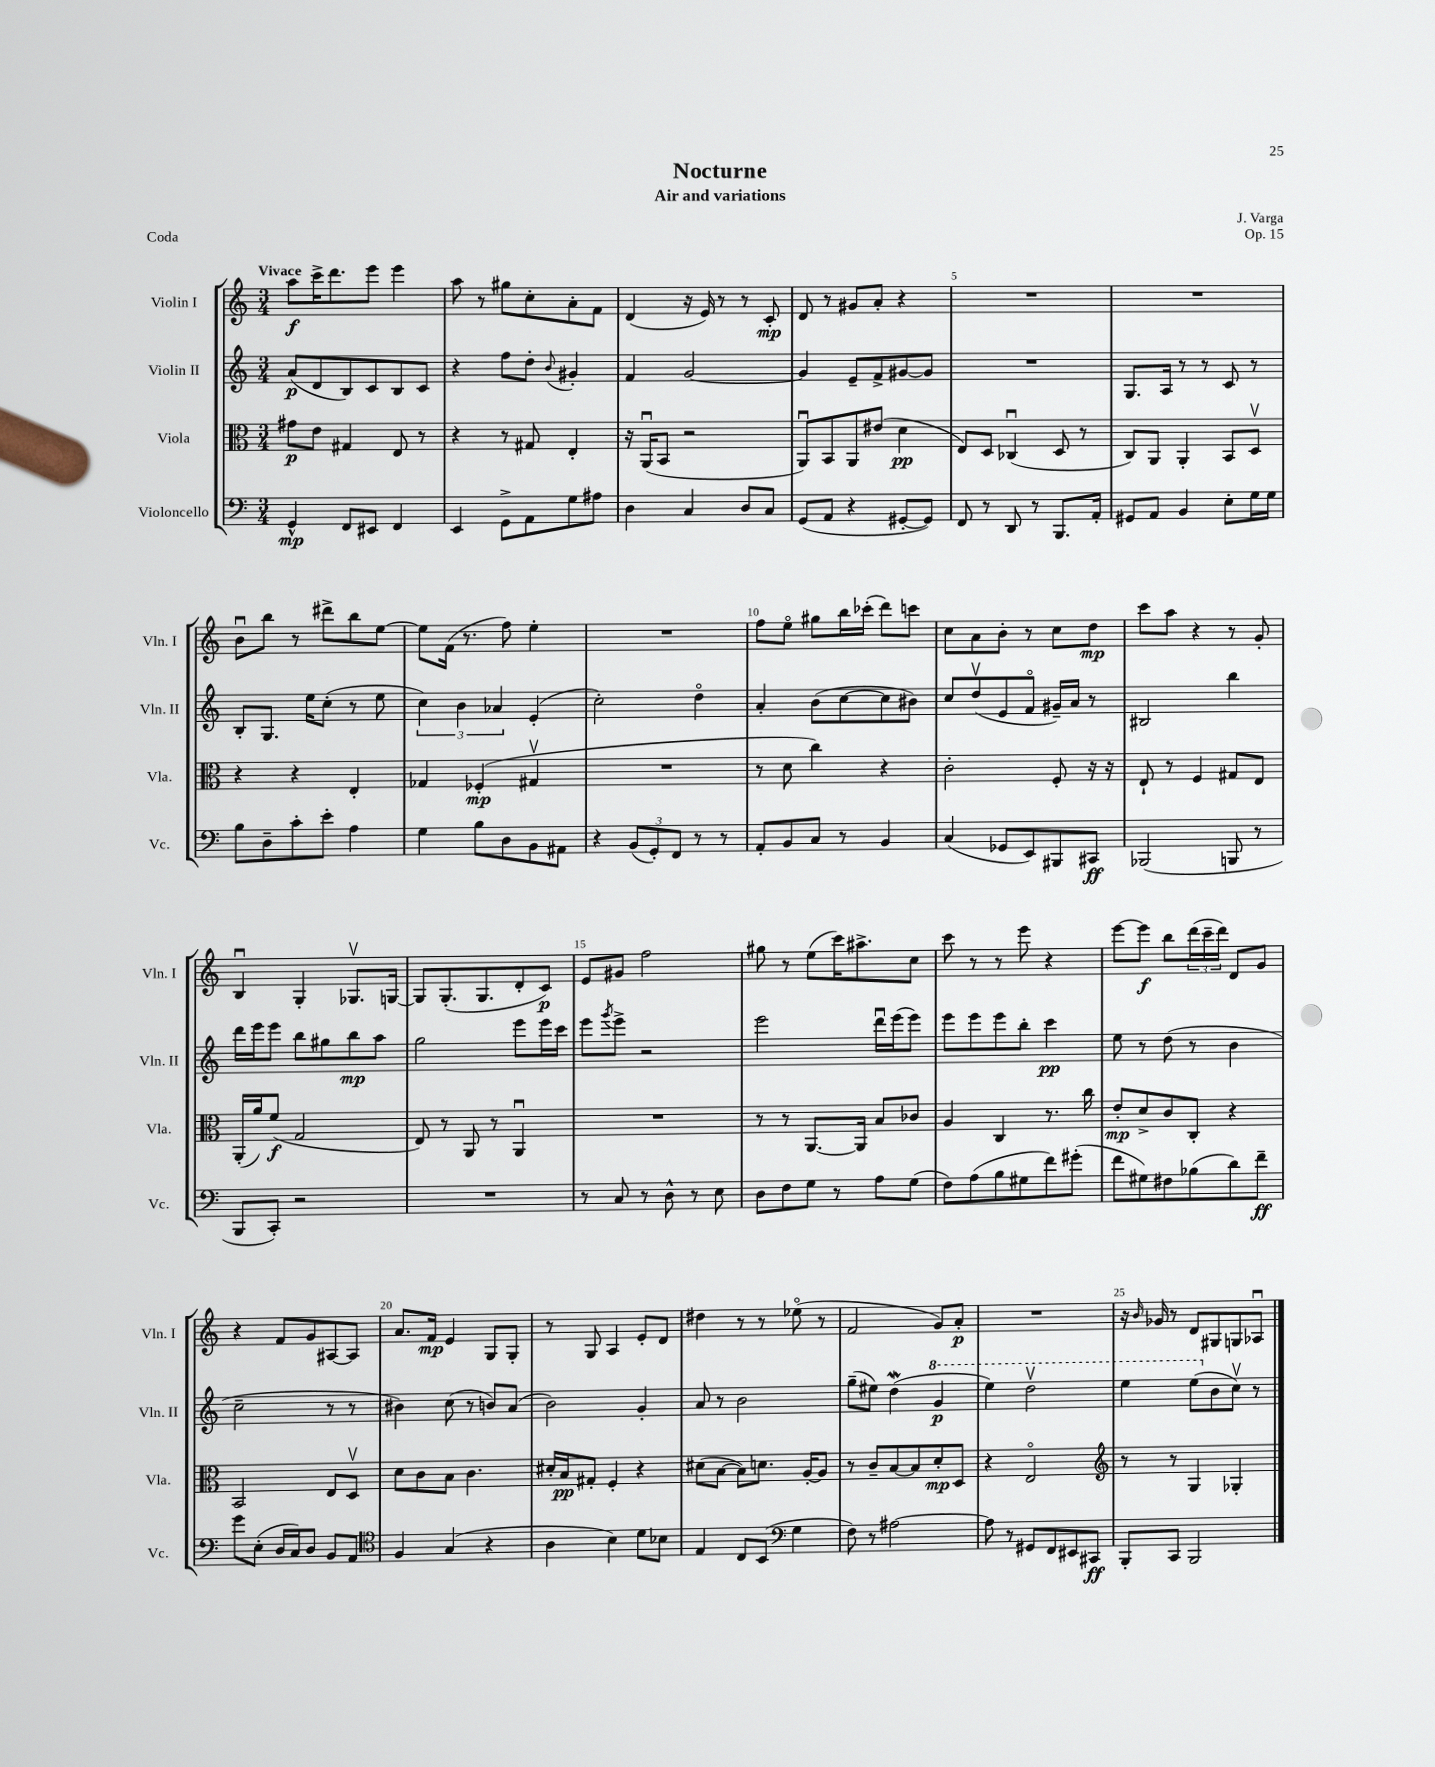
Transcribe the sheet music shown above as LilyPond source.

\header { title = "Nocturne" composer = "J. Varga" subtitle = "Air and variations" opus = "Op. 15" piece = "Coda" }
<<
\new StaffGroup <<
\new Staff = "s0" \with { instrumentName = "Violin I" shortInstrumentName = "Vln. I" } {
    \clef treble \key c \major \numericTimeSignature \time 3/4 \tempo "Vivace"
    a''8\f c'''16-> d'''8. e'''8 e'''4 |
    a''8 r8 gis''8 c''8-. a'8-. f'8 |
    d'4( r16 e'16) r8 r8 c'8-.\mp |
    d'8 r8 gis'8 a'8-. r4 |
    R2. |
    R2. |
    b'8\downbow b''8 r8 dis'''8-> b''8 e''8~ |
    e''8 f'16( r8. f''8) e''4-. |
    R2. |
    f''8 e''8\flageolet gis''8 b''16 ces'''16-.( d'''8) c'''8 |
    c''8 a'8 b'8-. r8 c''8 d''8\mp |
    c'''8 a''8 r4 r8 g'8-. |
    b4\downbow g4-. ges8.\upbow g16~ |
    g8 g8.-.( g8. d'8-. c'8\p) |
    e'8 gis'8 f''2 |
    gis''8 r8 e''8( c'''16) ais''8.-> c''8 |
    c'''8 r8 r8 e'''8 r4 |
    e'''8~ e'''8\f b''8 \tuplet 3/2 { d'''16( c'''16-- d'''16) } d'8 g'8 |
    r4 f'8 g'8 ais8~ ais8 |
    a'8. f'16\mp e'4 g8 g8-. |
    r8 g8 a4 e'8-. d'8 |
    dis''4 r8 r8 ees''8\flageolet( r8 |
    f'2 g'8) a'8-.\p |
    R2. |
    r16 \grace { b'16 } ges'16 r8 d'8 gis8 g8 aes8\downbow \bar "|." |
}
\new Staff = "s1" \with { instrumentName = "Violin II" shortInstrumentName = "Vln. II" } {
    \clef treble \key c \major \numericTimeSignature \time 3/4
    a'8\p( d'8 b8) c'8 b8 c'8 |
    r4 f''8 d''8-. \appoggiatura { b'8 } gis'4-. |
    f'4 g'2~ |
    g'4 e'8-- f'8-> gis'8~ gis'8 |
    R2. |
    g8. a16 r8 r8 c'8 r8 |
    b8-. g8. e''16 c''8-.( r8 e''8 |
    \tuplet 3/2 { c''4) b'4 aes'4 } e'4-.( |
    c''2-.) d''4\flageolet |
    a'4-. b'8( c''8~ c''8 bis'8) |
    c''8 d''8\upbow( e'8 f'8\flageolet gis'16--) a'16 r8 |
    bis2 b''4 |
    d'''16 e'''16 e'''8 b''8 gis''8 b''8\mp a''8 |
    g''2 e'''8 e'''16 c'''16 |
    e'''8 \acciaccatura { g'''8 } e'''8-> r2 |
    e'''2 d'''16\downbow e'''16( e'''8) |
    e'''8 e'''8 e'''8 b''8-. c'''4\pp |
    e''8 r8 d''8( r8 b'4 |
    c''2-- r8 r8 |
    bis'4) c''8( r8 b'8) a'8( |
    b'2) g'4-. |
    a'8 r8 b'2 |
    g''8--( eis''8) d''4\mordent( \ottava #1 g''4\p |
    e'''4) d'''2\upbow |
    e'''4 e'''8( \ottava #0 b'8 c''8\upbow) r8 \bar "|." |
}
\new Staff = "s2" \with { instrumentName = "Viola" shortInstrumentName = "Vla." } {
    \clef alto \key c \major \numericTimeSignature \time 3/4
    gis'8\p e'8 gis4 e8 r8 |
    r4 r8 gis8 e4-. |
    r16 a,16\downbow( b,8 r2 |
    a,8\downbow) b,8 a,8 eis'8( d'4\pp |
    e8) d8 ces4\downbow( d8 r8 |
    c8) a,8 a,4-. b,8 d8\upbow |
    r4 r4 e4-. |
    ges4 fes4-.\mp( gis4\upbow |
    R2. |
    r8 d'8 c''4) r4 |
    c'2-. f8-. r16 r16 |
    e8-! r8 f4 gis8 e8 |
    a,16-.( a'16) f'8\f( g2 |
    e8) r8 a,8 r8 a,4\downbow |
    R2. |
    r8 r8 a,8.~ a,16 b8 ces'8 |
    a4 c4 r8. c''16 |
    e'8-.\mp d'8-> c'8 c8-. r4 |
    b,2 e8 d8\upbow |
    d'8 c'8 b8 c'4. |
    dis'16-. b16\pp gis8-. f4-. r4 |
    dis'8( b8~ b8) d'8. a16~-. a8 |
    r8 c'8-- b8~ b8 d'8-.\mp d8 |
    r4 e2\flageolet |
    \clef treble r8 r8 g4 ges4-. \bar "|." |
}
\new Staff = "s3" \with { instrumentName = "Violoncello" shortInstrumentName = "Vc." } {
    \clef bass \key c \major \numericTimeSignature \time 3/4
    g,4-^\mp f,8 eis,8 f,4 |
    e,4 g,8-> a,8 g8 ais8 |
    d4 c4 d8 c8 |
    g,8( a,8 r4 gis,8~-. gis,8) |
    f,8 r8 d,8 r8 b,,8. a,16-. |
    gis,8 a,8 b,4 e8-. g16 g16 |
    b8 d8-- c'8-. e'8-. a4 |
    g4 b8 d8 b,8 ais,8 |
    r4 \tuplet 3/2 { b,8( g,8-.) f,8 } r8 r8 |
    a,8-. b,8 c8 r8 b,4 |
    c4( ges,8 e,8) bis,,8 cis,8\ff |
    bes,,2( b,,8 r8 |
    b,,8 c,8-.) r2 |
    R2. |
    r8 c8 r8 d8-^ r8 e8 |
    d8 f8 g8 r8 a8 g8( |
    f8) a8( b8 gis8 f'8) gis'8-.( |
    f'8 gis8) fis8 bes8( d'8) f'8--\ff |
    g'8 e8-.( d16 c16) d8 b,8 a,8 |
    \clef tenor f4 g4( r4 |
    a4 b4) d'8 bes8 |
    e4 c8 b,8( \clef bass g4 |
    f8) r8 ais2~ |
    ais8 r8 gis,8 f,8 eis,8 cis,8\ff |
    b,,8-. c,8 b,,2 \bar "|." |
}
>>
>>
\layout { \context { \Score \override BarNumber.break-visibility = ##(#f #t #t) barNumberVisibility = #(every-nth-bar-number-visible 5) } }
